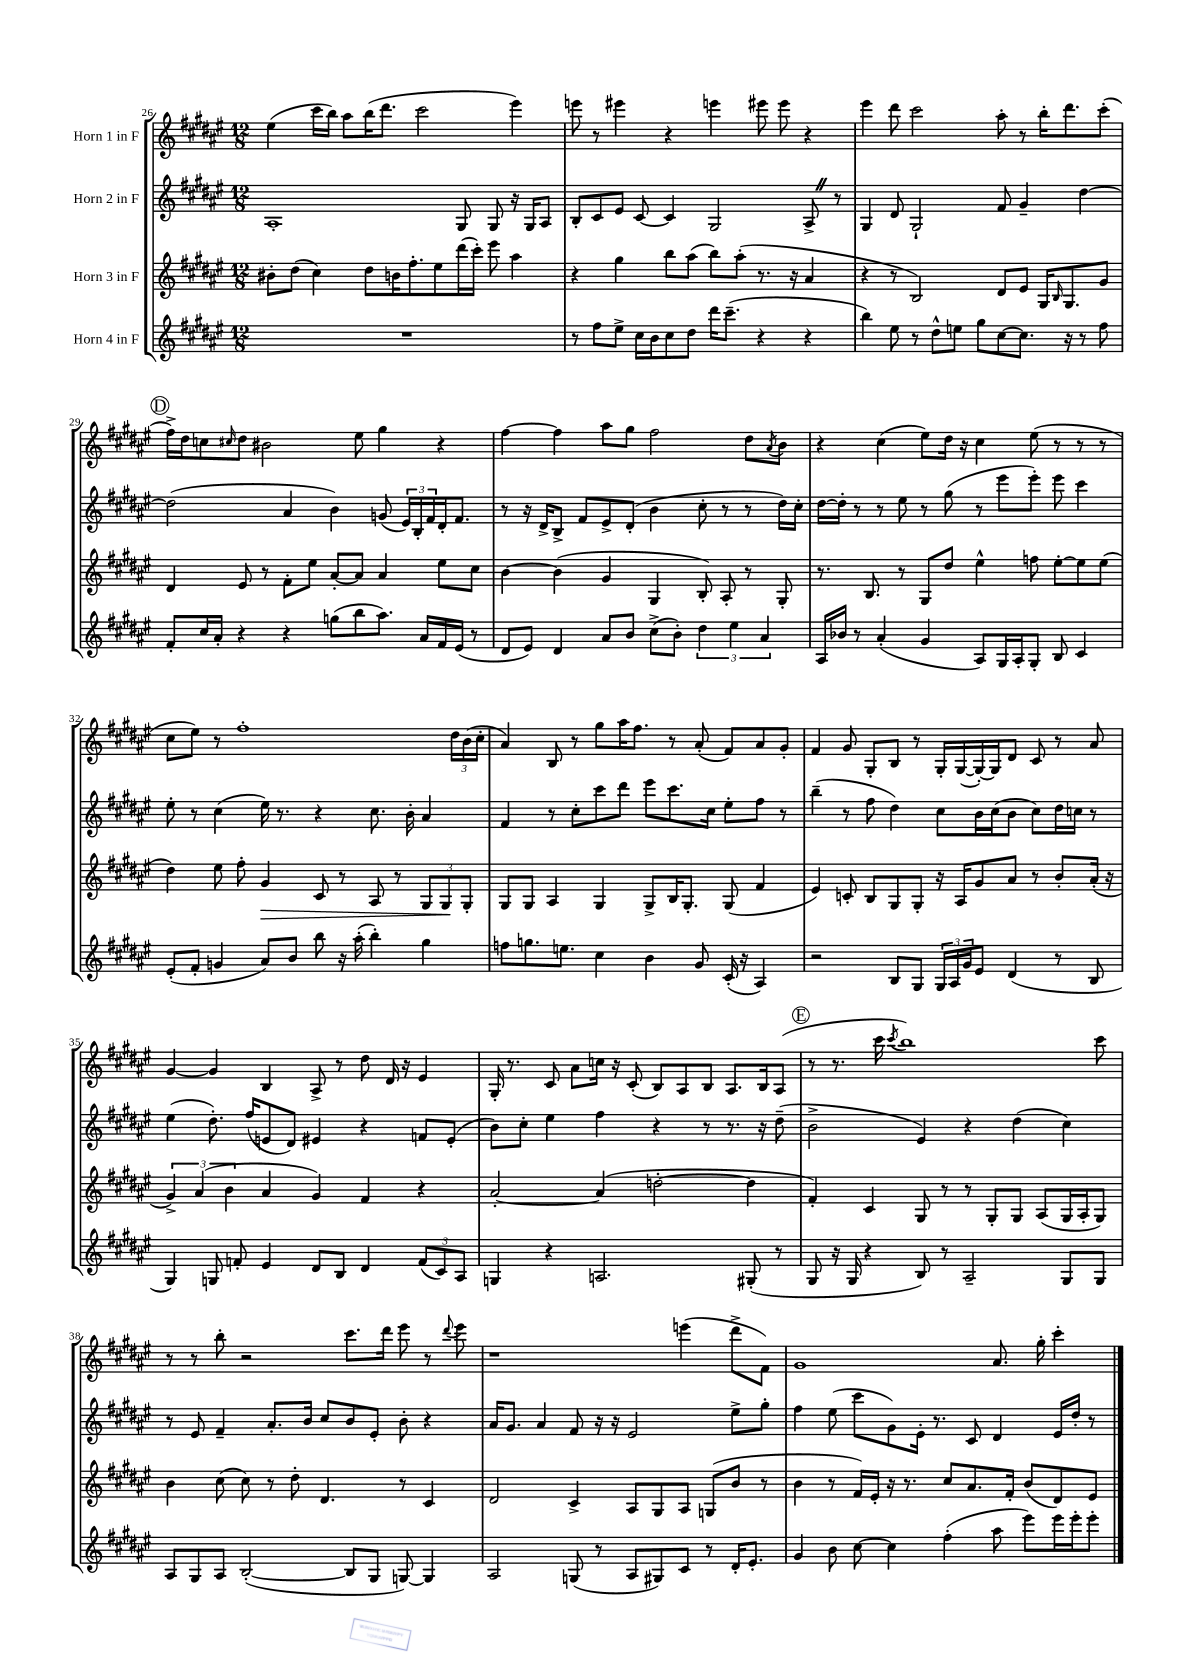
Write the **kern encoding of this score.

**kern	**kern	**dynam	**kern	**kern
*part4	*part3	*part3	*part2	*part1
*staff4	*staff3	*staff3	*staff2	*staff1
*I"Horn 4 in F	*I"Horn 3 in F	*	*I"Horn 2 in F	*I"Horn 1 in F
*clefG2	*clefG2	*	*clefG2	*clefG2
*k[f#c#g#d#a#e#]	*k[f#c#g#d#a#e#]	*	*k[f#c#g#d#a#e#]	*k[f#c#g#d#a#e#]
*M12/8	*M12/8	*	*M12/8	*M12/8
=26	=26	=26	=26	=26
1.r	8b#X'\L	.	1A#'	(4ee#\
.	(8dd#\J	.	.	.
.	4cc#\)	.	.	16ccc#\LL
.	.	.	.	16bb\JJ)
.	.	.	.	8aa#\L
.	8dd#\L	.	.	(16bb\K
.	.	.	.	8.ddd#\J
.	16bn\K	.	.	.
.	8.ff#'\	.	.	.
.	.	.	.	2ccc#\
.	8ee#\	.	.	.
.	(16ddd#\L	.	8G#/	.
.	16ccc#'\JJ)	.	.	.
.	8eee#\	.	8G#/	.
.	4aa#\	.	16r	4eee#\)
.	.	.	16G#/KL	.
.	.	.	8A#/J	.
=27	=27	=27	=27	=27
8r	4r	.	8B'/L	8eeen\
8ff#\L	.	.	8c#/	8r
8ee#^\J	4gg#\	.	8e#/J	4eee#X\
16cc#\LL	.	.	[8c#/	.
16b\J	.	.	.	.
8cc#\	8bb\L	.	4c#/]	4r
8dd#\J	(8aa#\J	.	.	.
16ddd#\KL	8bb\L)	.	2G#/	4eeen\
(8.ccc#~\J	.	.	.	.
.	(8aa#'\J	.	.	.
4r	8.r	.	.	8eee#X\
.	.	.	.	8eee#\
.	16r	.	.	.
4r	4a#/	.	8A#^Z/	4r
.	.	.	8r	.
=28	=28	=28	=28	=28
4bb\)	4r	.	4G#/	4eee#\
8ee#\	8r	.	8d#/	8ddd#\
8r	2B/)	.	2G#`/	2ccc#\
8dd#^^\L	.	.	.	.
8een\J	.	.	.	.
8gg#\L	.	.	.	.
[8cc#\	8d#/L	.	8f#/	8aa#'\
8.cc#\J]	8e#/J	.	4g#~/	8r
.	16G#/KL	.	.	16bb'\KL
.	16qqB/	.	.	.
16r	8.G#/	.	.	8.ddd#\
8r	.	.	[4dd#\	.
8ff#\	8g#/J	.	.	(8ccc#'\J
!!LO:LB:g=z
!!LO:REH:place=s1:t=D
=29	=29	=29	=29	=29
8f#'/L	4d#/	.	(2dd#\]	16ff#^\LL)
.	.	.	.	16dd#\J
16cc#/L	.	.	.	8ccn\
16a#'/JJ	.	.	.	.
.	.	.	.	16qqcc#X/
4r	8e#/	.	.	8dd#\J
.	8r	.	.	2b#X\
4r	8f#'\L	.	4a#/	.
.	8ee#\J	.	.	.
(8ggn\L	[8a#'/L	.	4b\)	.
8bb\	8a#/J]	.	.	8ee#\
8.aa#\J)	4a#/	.	(8gn/	4gg#\
.	.	.	24e#/LL)	.
.	.	.	24B'/	.
16a#/LL	.	.	.	.
.	.	.	24f#/	.
16f#/	8ee#\L	.	16d#'/J	4r
(16e#/JJ	.	.	8.f#/J	.
8r	8cc#\J	.	.	.
=30	=30	=30	=30	=30
8d#/L	[4b\	.	8r	[4ff#\
8e#/J)	.	.	16r	.
.	.	.	16d#^/KL	.
4d#/	(4b\]	.	8B^/J	4ff#\]
.	.	.	8f#/L	.
8a#/L	4g#/	.	8e#^/	8aa#\L
8b/J	.	.	(8d#'/J	8gg#\J
(8cc#^\L	4G#/	.	4b\	2ff#\
8b'\J)	.	.	.	.
6dd#\	8B'/)	.	8cc#'\	.
.	8A#'/	.	8r	.
6ee#\	.	.	.	.
.	8r	.	8r	8dd#\L
6a#/	.	.	.	.
.	.	.	.	8qa#/
.	8G#'/	.	16dd#\LL)	8b\J
.	.	.	16cc#'\JJ	.
=31	=31	=31	=31	=31
16A#/LL	8.r	.	[16dd#\LL	4r
16b-X/JJ	.	.	16dd#'\JJ]	.
8r	.	.	8r	.
.	8.B/	.	.	.
(4a#'/	.	.	8r	(4cc#\
.	8r	.	8ee#\	.
4g#/	8G#/L	.	8r	8ee#\L)
.	8dd#/J	.	(8gg#\	16dd#\Jk
.	.	.	.	16r
8A#/L)	4ee#^^\	.	8r	4cc#\
16G#/L	.	.	8eee#\L	.
16A#'/J	.	.	.	.
8G#'/J	8ffn\	.	8eee#'\J)	(8ee#\
8B/	[8ee#'\L	.	8eee#\	8r
4c#/	8ee#\]	.	4ccc#\	8r
.	(8ee#\J	.	.	8r
!!LO:LB:g=z
=32	=32	=32	=32	=32
(8e#'/L	4dd#\)	.	8ee#'\	8cc#\L
8f#'/J	.	.	8r	8ee#\J)
4gn/	8ee#\	.	(4cc#\	8r
.	8ff#'\	.	.	1ff#'
!	!	!LO:HP:b	!	!
8a#/L)	4g#/	>	16ee#\)	.
.	.	.	8.r	.
8b/J	.	.	.	.
8bb\	8c#/	.	4r	.
16r	8r	.	.	.
(16aa#'\	.	.	.	.
4bb'\)	8A#/	.	8.cc#\	.
.	8r	.	.	.
.	.	.	16b'\	.
4gg#\	12G#/L	.	4a#/	.
.	12G#/	.	.	.
.	.	.	.	24dd#\LL
.	12G#'/J	]	.	(24b\
.	.	.	.	24cc#'\JJ
=33	=33	=33	=33	=33
8ffn\L	8G#/L	.	4f#/	4a#/)
8.ggn\	8G#/J	.	.	.
.	4A#/	.	8r	8B/
8.een\J	.	.	.	.
.	.	.	8cc#'\L	8r
4cc#\	4G#/	.	8ccc#\	8gg#\L
.	.	.	8ddd#\J	16aa#\K
.	.	.	.	8.ff#\J
4b\	8G#^/L	.	8eee#\L	.
.	16B/K	.	8.ccc#\	8r
.	8.G#'/J	.	.	.
8g#/	.	.	.	(8a#'/
.	.	.	16cc#\Jk	.
(16c#'/	(8G#/	.	8ee#'\L	8f#/L)
16r	.	.	.	.
4A#/)	4f#/	.	8ff#\J	8a#/
.	.	.	8r	8g#'/J
=34	=34	=34	=34	=34
2r	4e#/)	.	(4bb~\	4f#/
.	8cn'/	.	8r	8g#/
.	8B/L	.	8ff#\	8G#'/L
8B/L	8G#/	.	4dd#\)	8B/J
8G#/J	8G#'/J	.	.	8r
24G#/LL	16r	.	8cc#\L	16G#'/LL
24A#/	.	.	.	.
.	16A#/KL	.	.	([16G#/
24g#/J	.	.	.	.
8e#/J	8g#/	.	16b\L	16G#'/_)
.	.	.	(16cc#\J	16G#/J]
(4d#/	8a#/J	.	8b\J	8d#/J
.	8r	.	8cc#\L)	8c#/
8r	8b'/L	.	16dd#\L	8r
.	.	.	16ccn\JJ	.
8B/	(16a#'/Jk	.	8r	8a#/
.	16r	.	.	.
!!LO:LB:g=z
=35	=35	=35	=35	=35
4G#/)	6g#^/)	.	(4ee#\	[4g#/
.	(6a#/	.	.	.
8Gn/	.	.	8.dd#'\)	4g#/]
.	6b\	.	.	.
8fn'/	.	.	.	.
.	.	.	(16ff#/KL	.
4e#/	4a#/	.	8en/	4B/
.	.	.	8d#/J)	.
8d#/L	4g#/)	.	4e#X/	8A#^/
8B/J	.	.	.	8r
4d#/	4f#/	.	4r	8dd#\
.	.	.	.	16d#/
.	.	.	.	16r
(12f/L	4r	.	8fn/L	4e#/
12c#/)	.	.	.	.
.	.	.	(8e#'/J	.
12A#/J	.	.	.	.
=36	=36	=36	=36	=36
4Gn/	[2a#'/	.	8b\L)	16G#'/
.	.	.	.	8.r
.	.	.	8cc#'\J	.
4r	.	.	4ee#\	8c#/
.	.	.	.	8a#\L
2.An/	(4a#/]	.	4ff#\	16ccn\Jk
.	.	.	.	16r
.	.	.	.	(8c#'/
.	[2ddn'\	.	4r	8B/L)
.	.	.	.	8A#/
.	.	.	8r	8B/J
.	.	.	8.r	8.A#/L
(8G#X'/	4dd\]	.	.	.
.	.	.	16r	16B/k
8r	.	.	(8dd#~\	(8A#/J
!!LO:REH:place=s1:t=E
=37	=37	=37	=37	=37
8G#/	4f#'/)	.	2b^\	8r
16r	.	.	.	8.r
16G#/	.	.	.	.
4r	4c#/	.	.	.
.	.	.	.	16ccc#\
.	.	.	.	8qccc#/
.	.	.	.	1bb)
8B/)	8G#/	.	4e#/)	.
8r	8r	.	.	.
2A#~/	8r	.	4r	.
.	8G#'/L	.	.	.
.	8G#/J	.	(4dd#\	.
.	(8A#/L	.	.	.
8G#/L	16G#/L	.	4cc#\)	.
.	16A#'/J	.	.	.
8G#/J	8G#/J)	.	.	8ccc#\
!!LO:LB:g=z
=38	=38	=38	=38	=38
8A#/L	4b\	.	8r	8r
8G#/	.	.	8e#/	8r
8A#/J	(8cc#\	.	4f#~/	8bb'\
([2B'/	8cc#\)	.	.	2r
.	8r	.	8.a#'/L	.
.	8dd#'\	.	.	.
.	.	.	16b/Jk	.
.	4.d#/	.	8cc#/L	.
8B/L]	.	.	8b/	8.ccc#\L
8G#/J	.	.	8e#'/J	.
.	.	.	.	16ddd#\Jk
[8Gn/)	8r	.	8b'\	8eee#\
4G/]	4c#/	.	4r	8r
.	.	.	.	8qqddd#/
.	.	.	.	8eee#\
=39	=39	=39	=39	=39
2A#/	2d#/	.	16a#/KL	1r
.	.	.	8.g#/J	.
.	.	.	4a#/	.
(8Gn/	4c#^/	.	8f#/	.
8r	.	.	16r	.
.	.	.	16r	.
8A#/L	8A#/L	.	2e#/	.
8G#X/)	8G#/	.	.	.
8c#/J	8A#/J	.	.	(4eeen\
8r	(8Gn/L	.	.	.
16d#'/KL	8b/J	.	8ee#^\L	8ddd#^\L
8.e#'/J	.	.	.	.
.	8r	.	8gg#'\J	8f#\J)
=40	=40	=40	=40	=40
4g#/	4b\	.	4ff#\	1g#
8b\	8r	.	(8ee#\	.
[8cc#\	16f#/LL)	.	8ccc#\L	.
.	16e#'/JJ	.	.	.
4cc#\]	16r	.	8g#\)	.
.	8.r	.	.	.
.	.	.	16e#'\Jk	.
.	.	.	8.r	.
(4ff#'\	8cc#/L	.	.	.
.	8.a#/	.	8c#/	.
8aa#\	.	.	4d#/	8.a#/
.	16f#'/Jk	.	.	.
8eee#\L)	(8b/L	.	.	.
.	.	.	.	16gg#'\
16eee#\L	8d#/)	.	16e#/LL	4ccc#'\
16eee#'\J	.	.	16dd#'/JJ	.
8eee#'\J	8e#/J	.	8r	.
==	==	==	==	==
*-	*-	*-	*-	*-
